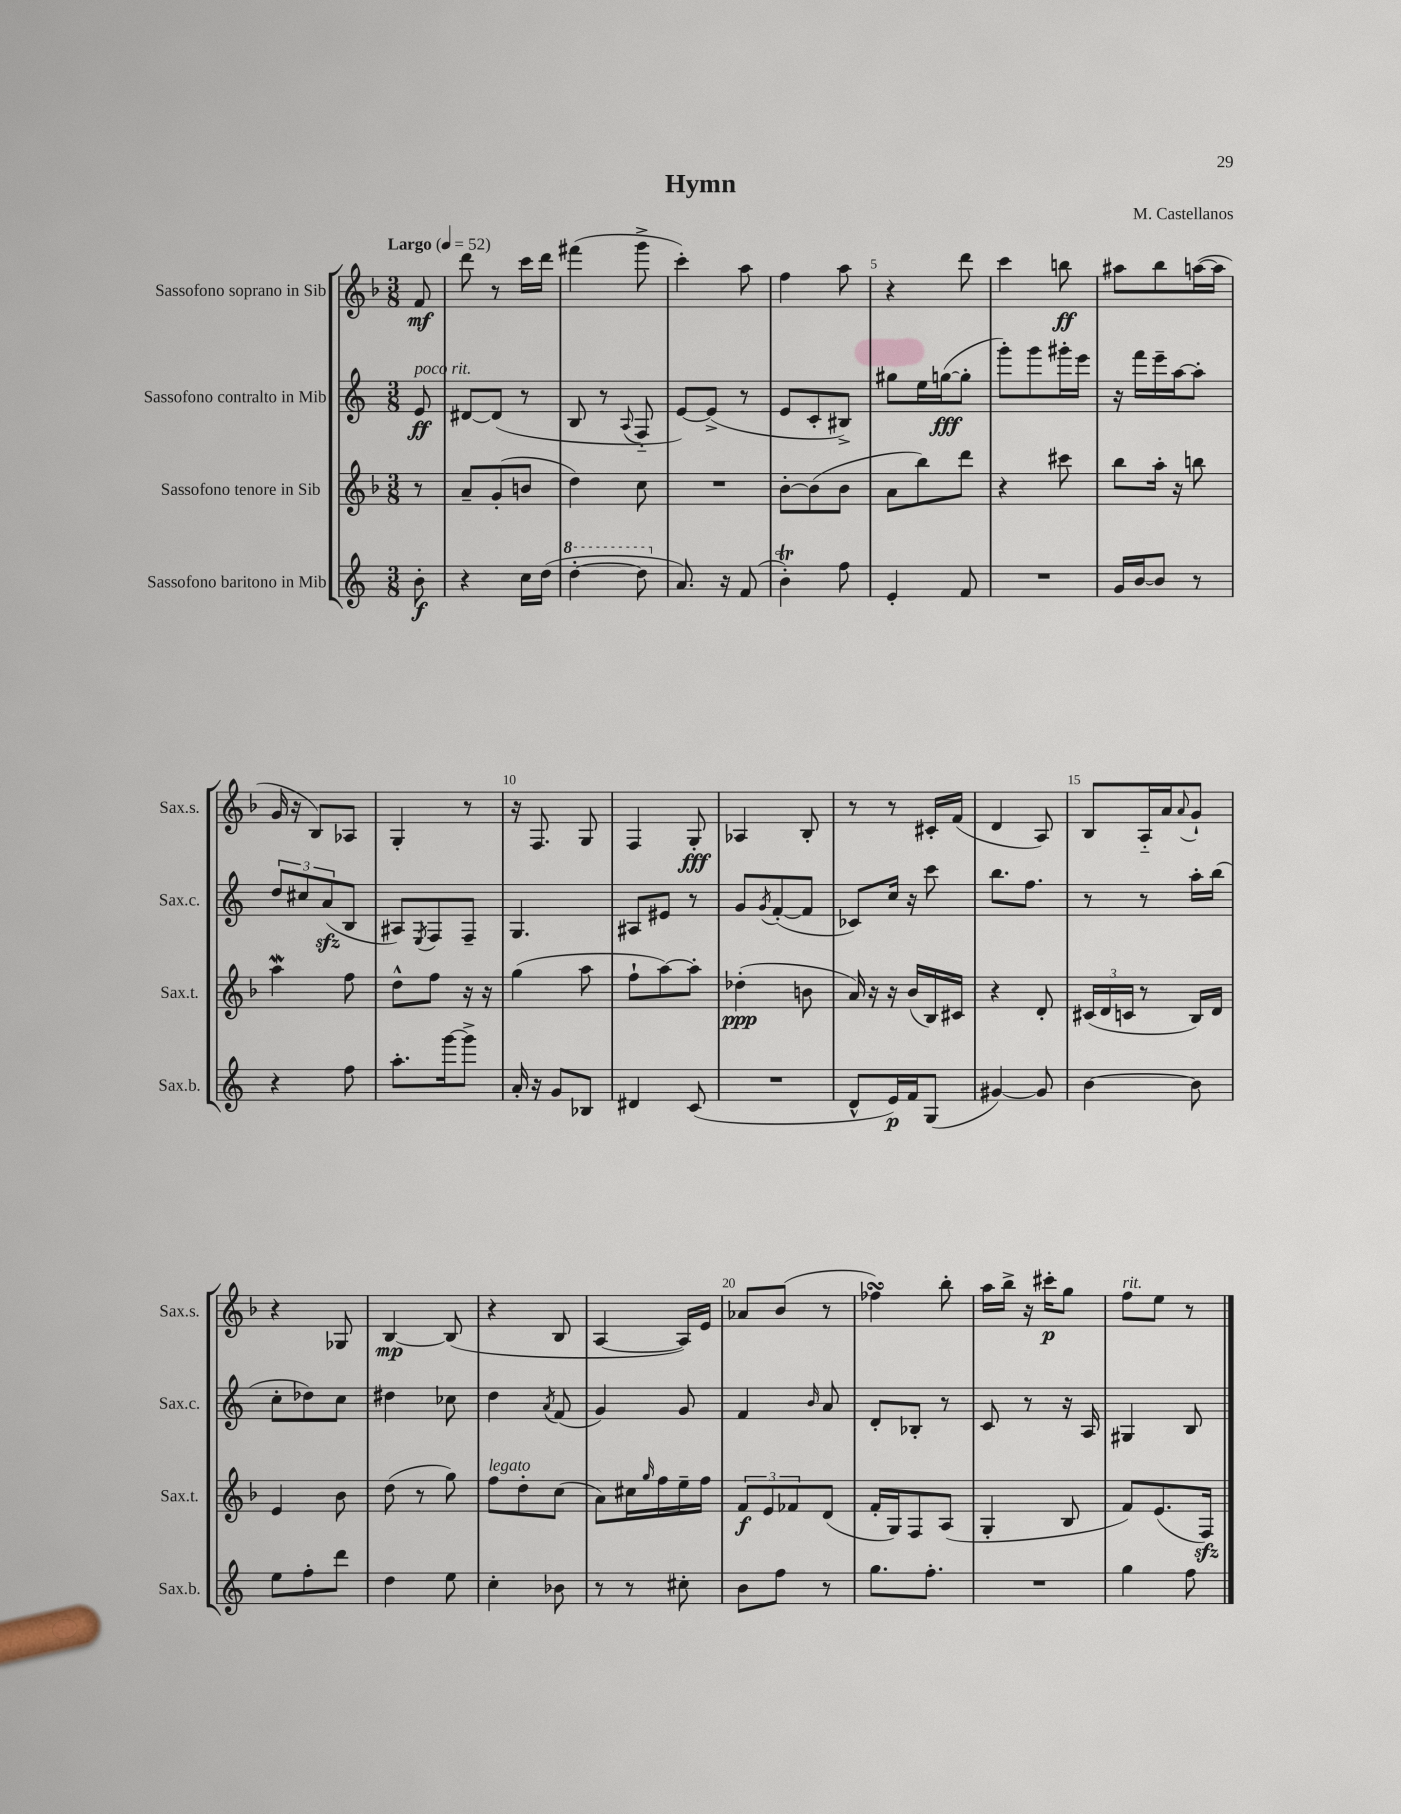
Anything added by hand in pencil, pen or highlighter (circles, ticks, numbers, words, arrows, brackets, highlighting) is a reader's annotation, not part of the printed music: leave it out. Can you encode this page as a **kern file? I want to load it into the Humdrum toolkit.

**kern	**dynam	**kern	**dynam	**kern	**dynam	**kern	**dynam
*part4	*part4	*part3	*part3	*part2	*part2	*part1	*part1
*staff4	*staff4	*staff3	*staff3	*staff2	*staff2	*staff1	*staff1
*I"Sassofono baritono in Mib	*	*I"Sassofono tenore in Sib	*	*I"Sassofono contralto in Mib	*	*I"Sassofono soprano in Sib	*
*I'Sax.b.	*	*I'Sax.t.	*	*I'Sax.c.	*	*I'Sax.s.	*
*clefG2	*	*clefG2	*	*clefG2	*	*clefG2	*
*k[]	*	*k[b-]	*	*k[]	*	*k[b-]	*
*M3/8	*	*M3/8	*	*M3/8	*	*M3/8	*
*MM52	*	*MM52	*	*MM52	*	*MM52	*
=	=	=	=	=	=	=	=
!	!	!	!	!	!	!LO:TX:a:B:t=Largo	!
!	!	!	!	!LO:TX:a:i:t=poco rit.	!	!	!
8b'\	f	8r	.	8e/	ff	8f/	mf
=1	=1	=1	=1	=1	=1	=1	=1
4r	.	8a~/L	.	[8d#X/L	.	8ddd\	.
.	.	(8g'/	.	(8d#/J]	.	8r	.
16cc\LL	.	8bn/J	.	8r	.	16ccc\LL	.
(16dd\JJ	.	.	.	.	.	16ddd\JJ	.
=2	=2	=2	=2	=2	=2	=2	=2
*8va	*	*	*	*	*	*	*
[4ddd'\	.	4dd\)	.	8B/	.	(4fff#X\	.
.	.	.	.	8r	.	.	.
.	.	.	.	8qqA/	.	.	.
8ddd\]	.	8cc\	.	8F/	.	8ggg^\	.
=3	=3	=3	=3	=3	=3	=3	=3
*X8va	*	*	*	*	*	*	*
8.a/)	.	4.r	.	[8e/L)	.	4ccc'\)	.
.	.	.	.	(8e^/J]	.	.	.
16r	.	.	.	.	.	.	.
(8f/	.	.	.	8r	.	8aa\	.
=4	=4	=4	=4	=4	=4	=4	=4
4bt'\)	.	[8b-'\L	.	8e/L	.	4ff\	.
.	.	(8b-\]	.	8c'/	.	.	.
8ff\	.	8b-\J	.	8B#X^/J)	.	8aa\	.
=5	=5	=5	=5	=5	=5	=5	=5
4e'/	.	8a\L	.	8gg#X\L	.	4r	.
.	.	8bb-\)	.	16ee\L	.	.	.
.	.	.	.	([16ggn\J	fff	.	.
8f/	.	8ddd\J	.	8gg'\J]	.	8ddd\	.
=6	=6	=6	=6	=6	=6	=6	=6
4.r	.	4r	.	8ggg'\L)	.	4ccc\	.
.	.	.	.	8ggg\	.	.	.
.	.	8ccc#X\	.	16ggg#X'\L	.	8bbn\	ff
.	.	.	.	16eee\JJ	.	.	.
=7	=7	=7	=7	=7	=7	=7	=7
16g/LL	.	8bb-\L	.	16r	.	8aa#X\L	.
[16b/J	.	.	.	16fff\LL	.	.	.
8b/J]	.	16aa'\Jk	.	16eee~\	.	8bb-\	.
.	.	16r	.	[16aa\J	.	.	.
8r	.	8bbn\	.	8aa'\J]	.	([16aan\L	.
.	.	.	.	.	.	16aa\JJ]	.
!!LO:LB:g=z
=8	=8	=8	=8	=8	=8	=8	=8
4r	.	4aaW\	.	12dd/L	.	16g/	.
.	.	.	.	.	.	16r	.
.	.	.	.	12cc#X/	.	.	.
.	.	.	.	.	.	8B-/L)	.
.	.	.	.	(12azz/	.	.	.
8ff\	.	8ff\	.	8B/J	.	8A-X/J	.
=9	=9	=9	=9	=9	=9	=9	=9
8.aa'\L	.	8dd^^\L	.	8A#X/L)	.	4G'/	.
.	.	.	.	8qE/	.	.	.
.	.	8ff\J	.	8F/	.	.	.
[16ggg\k	.	.	.	.	.	.	.
8ggg^\J]	.	16r	.	8F~/J	.	8r	.
.	.	16r	.	.	.	.	.
=10	=10	=10	=10	=10	=10	=10	=10
16a'/	.	(4gg\	.	4.G/	.	16r	.
16r	.	.	.	.	.	8.F/	.
8g/L	.	.	.	.	.	.	.
8B-X/J	.	8aa\	.	.	.	8G/	.
=11	=11	=11	=11	=11	=11	=11	=11
4d#X/	.	8ff`\L	.	8A#X/L	.	4F/	.
.	.	[8aa\)	.	8e#X/J	.	.	.
(8c/	.	8aa'\J]	.	8r	.	8G'/	fff
=12	=12	=12	=12	=12	=12	=12	=12
4.r	.	(4dd-X'\	ppp	8g/L	.	4A-X/	.
.	.	.	.	8qg/	.	.	.
.	.	.	.	([8f'/	.	.	.
.	.	8bn\	.	8f/J]	.	8B-'/	.
=13	=13	=13	=13	=13	=13	=13	=13
8d^^/L	.	16a/)	.	8c-X/L)	.	8r	.
.	.	16r	.	.	.	.	.
16e/L)	p	16r	.	16cc/Jk	.	8r	.
16f/J	.	(16b-/LL	.	16r	.	.	.
(8G/J	.	16B-/)	.	8ccc\	.	16c#X'/LL	.
.	.	16c#X/JJ	.	.	.	(16f/JJ	.
=14	=14	=14	=14	=14	=14	=14	=14
[4g#X/)	.	4r	.	8.bb\L	.	4d/	.
.	.	.	.	8.ff\J	.	.	.
8g#/]	.	8d'/	.	.	.	8A/)	.
=15	=15	=15	=15	=15	=15	=15	=15
[4b\	.	(24c#X/LL	.	8r	.	8B-/L	.
.	.	24d/	.	.	.	.	.
.	.	24cn/JJ	.	.	.	.	.
.	.	8r	.	8r	.	16A/L	.
.	.	.	.	.	.	16a/J	.
.	.	.	.	.	.	8qqa/	.
8b\]	.	16B-/LL)	.	16aa'\LL	.	8g`/J	.
.	.	16d/JJ	.	(16bb\JJ	.	.	.
!!LO:LB:g=z
=16	=16	=16	=16	=16	=16	=16	=16
8ee\L	.	4e/	.	8cc'\L	.	4r	.
8ff'\	.	.	.	8dd-X\)	.	.	.
8ddd\J	.	8b-\	.	8cc\J	.	8G-X/	.
=17	=17	=17	=17	=17	=17	=17	=17
4dd\	.	(8dd\	.	4dd#X\	.	[4B-/	mp
.	.	8r	.	.	.	.	.
8ee\	.	8gg\)	.	8cc-X\	.	(8B-/]	.
=18	=18	=18	=18	=18	=18	=18	=18
!	!	!LO:TX:a:i:t=legato	!	!	!	!	!
4cc'\	.	8ff\L	.	4dd\	.	4r	.
.	.	8dd'\	.	.	.	.	.
.	.	.	.	8qa/	.	.	.
8b-X\	.	(8cc\J	.	(8f/	.	8B-/	.
=19	=19	=19	=19	=19	=19	=19	=19
8r	.	8a\L)	.	4g/)	.	[4A/	.
8r	.	16cc#X\L	.	.	.	.	.
.	.	16qqgg/	.	.	.	.	.
.	.	16ff\	.	.	.	.	.
8cc#X'\	.	16ee~\	.	8g/	.	16A/LL])	.
.	.	16ff\JJ	.	.	.	16e/JJ	.
=20	=20	=20	=20	=20	=20	=20	=20
8b\L	.	12f/L	f	4f/	.	8a-X/L	.
.	.	12e/	.	.	.	.	.
8ff\J	.	.	.	.	.	(8b-/J	.
.	.	12f-X/	.	.	.	.	.
.	.	.	.	16qqb/	.	.	.
8r	.	(8d/J	.	8a/	.	8r	.
=21	=21	=21	=21	=21	=21	=21	=21
8.gg\L	.	16f'/LL	.	8d'/L	.	4ff-XsSSs\)	.
.	.	16G/J)	.	.	.	.	.
.	.	8F/	.	8B-X'/J	.	.	.
8.ff'\J	.	.	.	.	.	.	.
.	.	(8A/J	.	8r	.	8bb-'\	.
=22	=22	=22	=22	=22	=22	=22	=22
4.r	.	4G'/	.	8c/	.	16aa\LL	.
.	.	.	.	.	.	16bb-^\JJ	.
.	.	.	.	8r	.	16r	.
.	.	.	.	.	.	16ccc#X'\KL	p
.	.	8B-/	.	16r	.	8gg\J	.
.	.	.	.	16A/	.	.	.
=23	=23	=23	=23	=23	=23	=23	=23
!	!	!	!	!	!	!LO:TX:a:i:t=rit.	!
4gg\	.	8f/L)	.	4G#X/	.	8ff\L	.
.	.	(8.e/	.	.	.	8ee\J	.
8ff\	.	.	.	8B/	.	8r	.
.	.	16Fzz/Jk)	.	.	.	.	.
==	==	==	==	==	==	==	==
*-	*-	*-	*-	*-	*-	*-	*-
